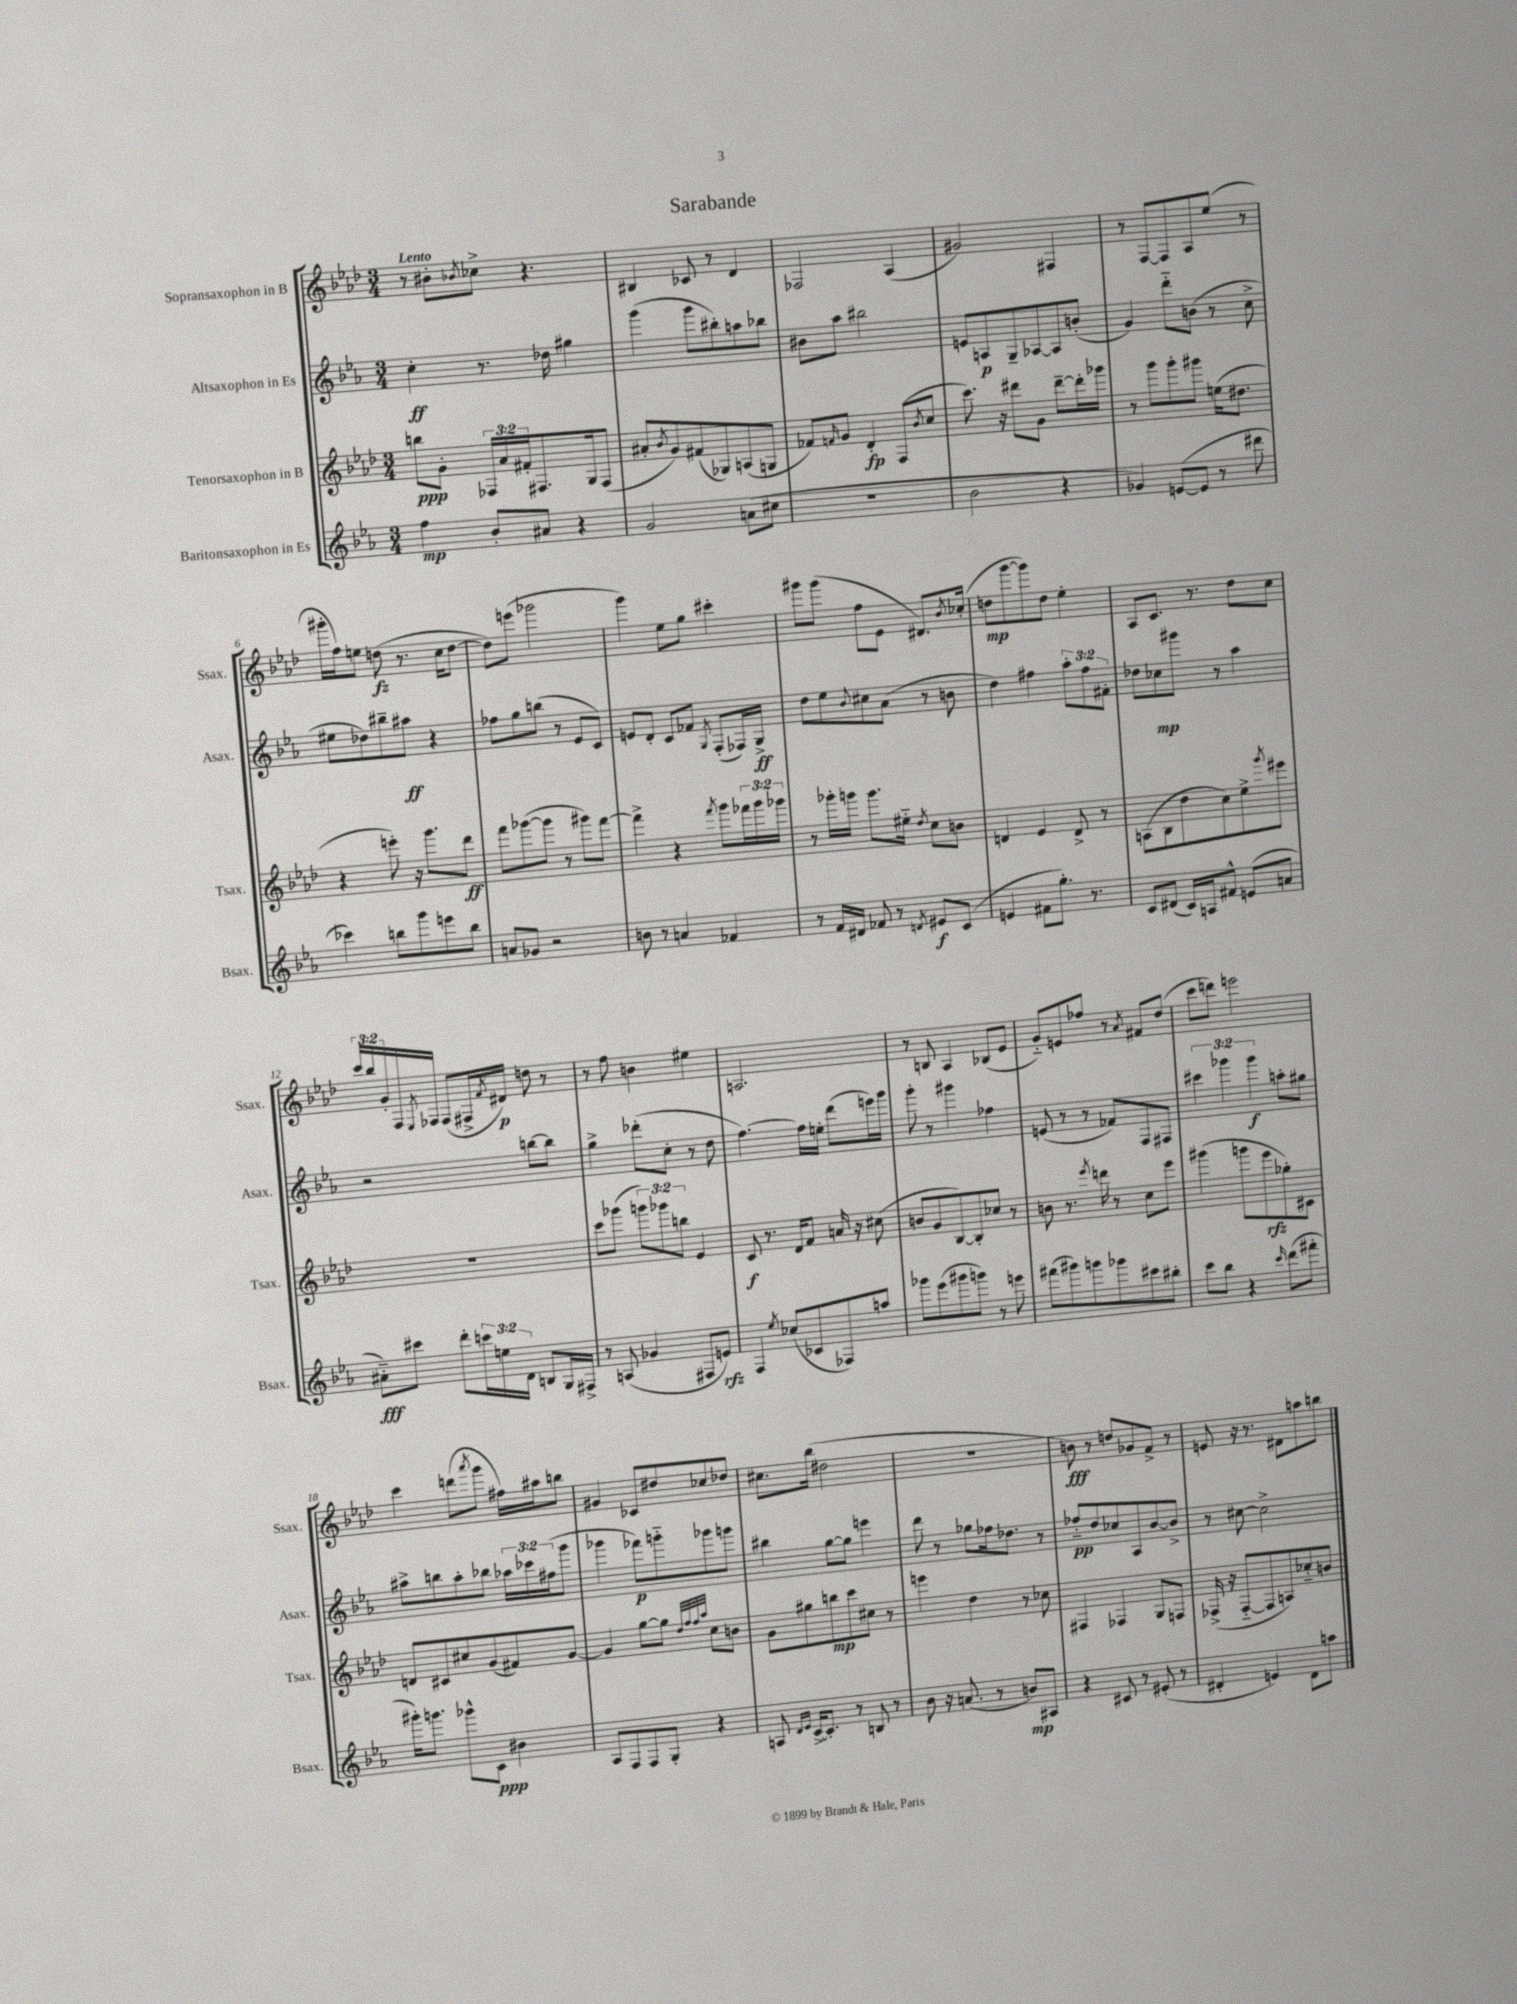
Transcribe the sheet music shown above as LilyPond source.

\header { title = "Sarabande" }
<<
\new StaffGroup <<
\new Staff = "s0" \with { instrumentName = "Sopransaxophon in B" shortInstrumentName = "Ssax." } {
    \clef treble \key aes \major \numericTimeSignature \time 3/4 \override Staff.TupletNumber.text = #tuplet-number::calc-fraction-text \tempo "Lento"
    r8 bis'8-. \acciaccatura { bes'8 } ces''8-> r4. |
    bis4 ces'8 r8 des'4 |
    fes2 aes4( |
    gis'2) fis4 |
    r8 f8~ f8 aes8 ees''8( r8 |
    gis'''16-. f''16) e''8 d''8\fz( r8. c''16 d''8~ |
    d''8) e'''8( ges'''2 |
    g'''4) ees''8 g''8 cis'''4-. |
    gis'''8 gis'''8( f''8 ees'8 dis'8.) \acciaccatura { bes'8 } ces''16-.( |
    d''8\mp g'''8~ g'''8) d''8 ees''4-. |
    aes8 c'8. r8. des''8 c''8 |
    \tuplet 3/2 { c'''16 bes''16 g'16-. } f16 \acciaccatura { ees8 } fes16 fes8( fis16-> \acciaccatura { f'8 } dis'16\p) d''8 r8 |
    r8 f''8 b'4 eis''4 |
    a2. |
    r8 b8 aes4 bes8( ees'8 |
    g'8-_) e'8 fes''8 r8 \acciaccatura { aes'8 } fis'8 des''8( |
    c'''8 d'''8) e'''2 |
    c'''4 d'''8( \acciaccatura { aes'''8 } g'''8 fis''16) ais''16 b''8 |
    gis'4 ces'8 dis''8 ces''8 des''8 |
    cis''8. bes''16( dis''2 |
    R2. |
    b'8\fff) r8 d''8 ges'8 f'8-> r8 |
    e'8 r16 r8. dis'8 a''8 b''8 \bar "|." |
}
\new Staff = "s1" \with { instrumentName = "Altsaxophon in Es" shortInstrumentName = "Asax." } {
    \clef treble \key ees \major \numericTimeSignature \time 3/4 \override Staff.TupletNumber.text = #tuplet-number::calc-fraction-text
    c''4-.\ff r8. des''16 gis''4 |
    g'''4( g'''8 bis''8-.) a''8 bes''8 |
    bis'8 aes''8 bis''2 |
    e'8 a8\p g8-- aes8~ aes8 b'8-.( |
    g'4) d'''8-_ b'8( r8 c''8-> |
    eis''8 des''8) bis''8-- ais''8\ff r4 |
    fes''8 g''8 b''8( r8 ees'8 c'8) |
    e'8 d'8-. c'8 fes'8 \acciaccatura { g8 } f8-.( fes16) g16->\ff |
    d''8 ees''8 \appoggiatura { bes'8 } cis''8 aes'8( r8 b'8 |
    d''4) fis''4 \tuplet 3/2 { aes''8-. fis''8 fis'8-. } |
    des''8 ces''8\mp gis'''8 r8 aes''4 |
    r2 b''8~ b''8 |
    g''4-> des'''8-.( c''8-. r8 d''8 |
    f''4.~) f''16 e''16-. d'''8( e'''16) g'''16 |
    g'''8-. r8 gis'''4 fes''4 |
    e'8( r8 r8 fes'8) f8 fis8 |
    \tuplet 3/2 { cis'''4 ges'''4 ges'''4\f } a''8-. gis''8 |
    ais''8-> b''8 ais''8-. bes''8 \tuplet 3/2 { aes''16 ces'''16 fis''16( } g'''8 |
    ges'''4 fes'''8\p) g'''8-_ ges'''8 g'''8 |
    bis''4 g''8~ g''8 e'''4 |
    d'''8 r8 ges''8 fes''16 des''8. r8 |
    fes''8-_\pp d''8 ces''8 aes8 bes'8~ bes'8-> |
    r8 cis''8~ cis''2-> \bar "|." |
}
\new Staff = "s2" \with { instrumentName = "Tenorsaxophon in B" shortInstrumentName = "Tsax." } {
    \clef treble \key aes \major \numericTimeSignature \time 3/4 \override Staff.TupletNumber.text = #tuplet-number::calc-fraction-text
    b''8\ppp g'8-. \tuplet 3/2 { fes16 aes'16 fis'16-. } fis8. g16 fis8( |
    ais'8-. \acciaccatura { bes'8 } g'8) fis'8( ges8) a8( g8 |
    fes'8) \grace { f'16 } g'8 des'4-.\fp f8( \acciaccatura { bes'8 } c''8 |
    c'''8.) r16 dis'''8 g'8 dis'''8~-- dis'''16-. ges'''16 |
    r8 g'''8 g'''8-. gis'''8 e''16( dis''8. |
    r4 e'''8-.) r16 g'''8. des'''8\ff |
    f'''8 ges'''8~( ges'''8 r8 gis'''8) f'''8~ |
    f'''4-> r4 \acciaccatura { f'''8 } g'''8 \tuplet 3/2 { fes'''16 g'''16 ges'''16 } |
    r8 ges'''16-. g'''16 g'''8. eis''16-_ \acciaccatura { des''8 } c''8 b'8 |
    d'4 ees'4 d'8-> r8 |
    a8( bes8 des''8 c''8) ees''8-> \acciaccatura { g'''8 } eis'''8 |
    R2. |
    c'''8 ges'''8( \tuplet 3/2 { g'''8) ges'''8 b''8 } ees'4 |
    c'8\f r8. des'16 f'8 a'16 r16 cis''8( |
    b'8 g'8 bes8~) bes8-. ces''8 r8 |
    b'8 r8. \acciaccatura { ees'''8 } d'''16 r8 c''8 ees'''8 |
    gis'''4( g'''8 ees'''8\rfz ges''8-.) cis'8 |
    d'8 cis'8 cis''8 g'8( fis'8) g'8~ |
    g'4 g''8~ g''8 \grace { des''32 f''32 f''32 aes''32 } c''8 b'8 |
    g'8 gis''8 b''8\mp c'''8 cis''8 r8 |
    e'''4 des''4 r8 ces''8 |
    fis4 fes4 g8 f8 |
    fes16->( r16 fes8~-_ fes8 a8) ces''8-_ b'8 \bar "|." |
}
\new Staff = "s3" \with { instrumentName = "Baritonsaxophon in Es" shortInstrumentName = "Bsax." } {
    \clef treble \key ees \major \numericTimeSignature \time 3/4 \override Staff.TupletNumber.text = #tuplet-number::calc-fraction-text
    f''4\mp bes'8-. ais'8 r4 |
    g'2 a'8( cis''8 |
    R2. |
    bes'2 r4 |
    ges'4) e'8~( e'8 r8 dis'''8 |
    ces'''4) b''8 g'''8 e'''8 b''8 |
    a'8 ges'8 r2 |
    b'8 r8 a'4 fes'4 |
    r8 f'16 dis'16 fes'8 r8 \acciaccatura { d'8 } eis'8\f c'8( |
    e'4 fis'8 g''8.-.) r8. |
    c'8 dis'8( c'16) a16 fis'8-^ e'8( a'8 |
    ais'8-_\fff) cis'''8 d'''8-. \tuplet 3/2 { c'''16 e''16 d'16 } b8 g16 fis16-> |
    r8 a8( ges'4 fis8 e'8\rfz) |
    f4 \acciaccatura { ees''8 } ces''8( ces'8 fes8) a''8 |
    ges'''8 ees'''8( gis'''8 g'''8) r8 e'''8 |
    fis'''8( gis'''8) g'''8 ges'''8 cis'''8 bis''8-. |
    c'''8 bes''8 r4 \grace { c'''16 } d'''8( fis'''8-. |
    gis'''16-.) g'''8. ges'''8-^ c'8\ppp bis'4 |
    aes8 f8 f8 g8-. r4 |
    a8 \grace { d'16 ees'16 } c'16~-> c'8.-. r8 b8 r8 |
    bes'8 r16 a'8.( r8 b'8\mp) ais8 |
    r4 cis'8 r8 eis'8-.( r8 |
    dis'4-. e'4) dis'8 a''8 \bar "|." |
}
>>
>>
